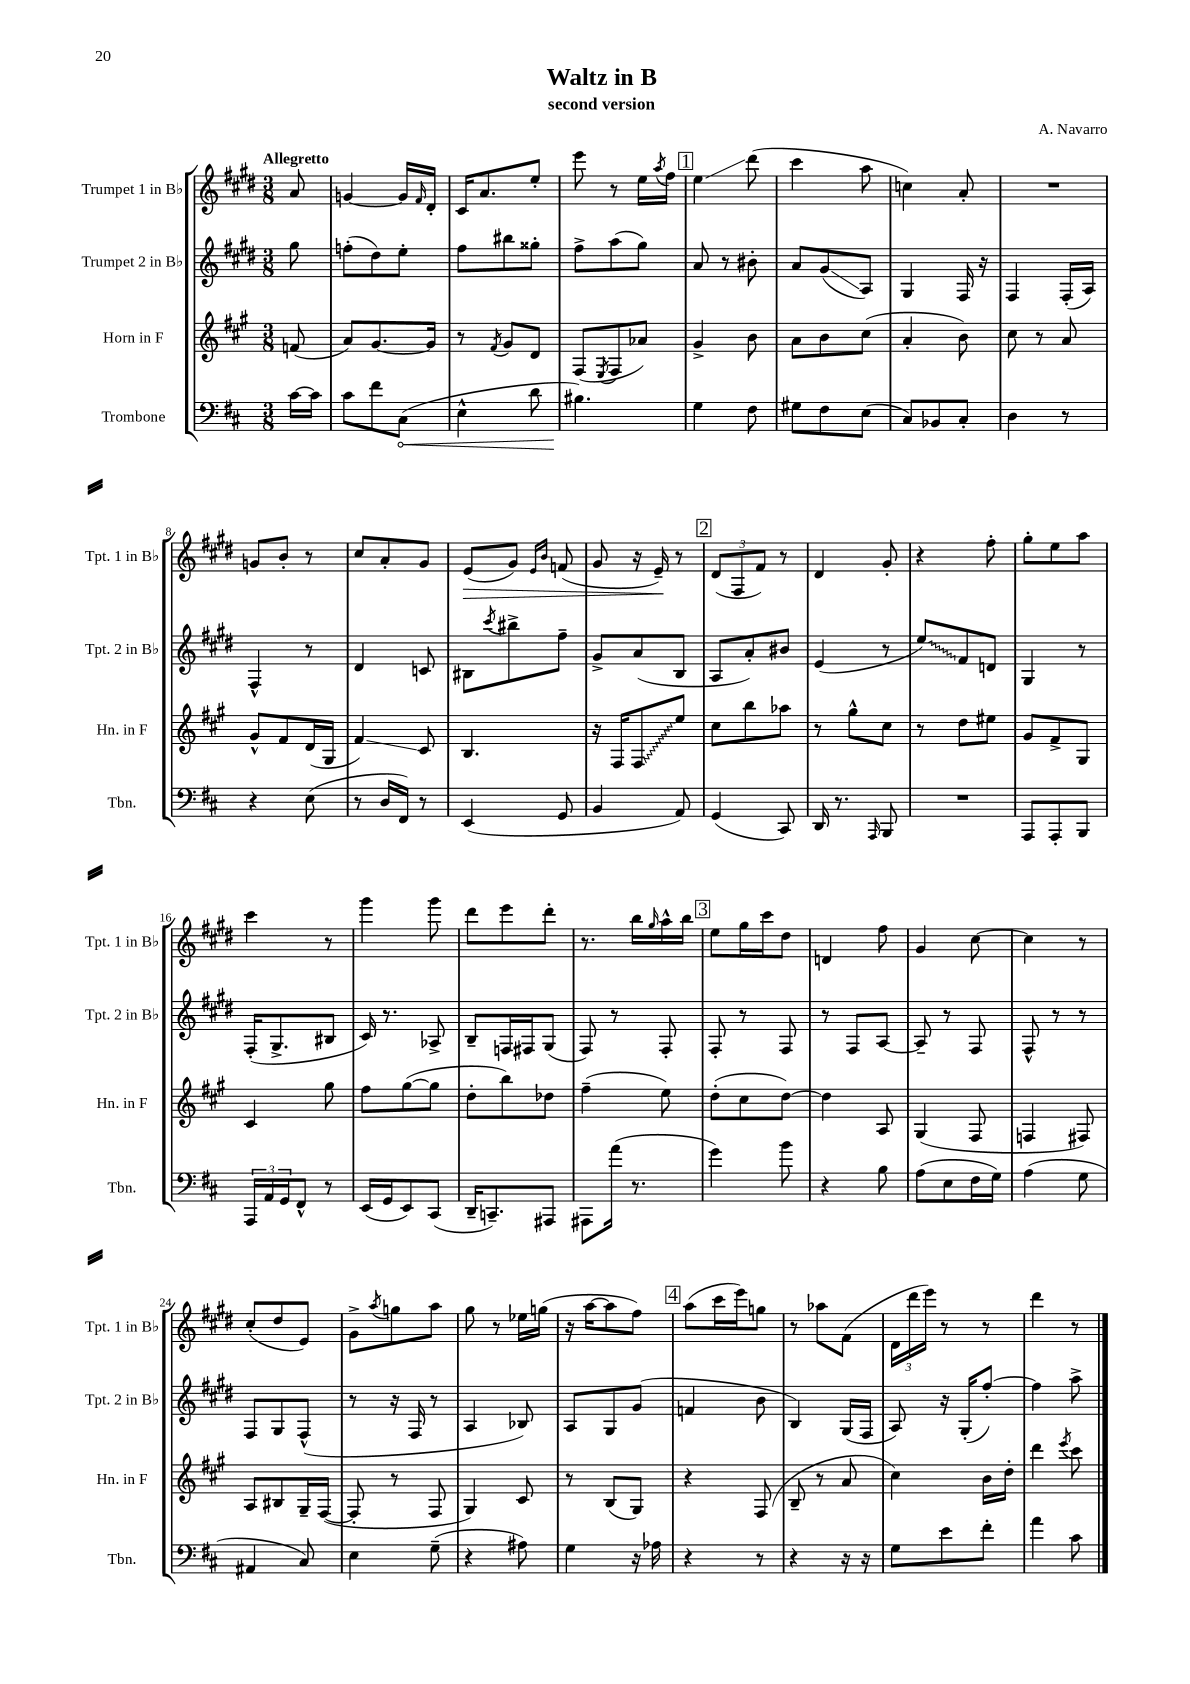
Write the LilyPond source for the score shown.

\header { title = "Waltz in B" composer = "A. Navarro" subtitle = "second version" }
<<
\new StaffGroup <<
\new Staff = "s0" \with { instrumentName = "Trumpet 1 in Bb" shortInstrumentName = "Tpt. 1 in Bb" } {
    \clef treble \key e \major \numericTimeSignature \time 3/8 \partial 8 \tempo "Allegretto"
    a'8 |
    g'4~ g'16 \grace { fis'16 } dis'16-. |
    cis'16 a'8. e''8-. |
    e'''8 r8 e''16 \acciaccatura { a''8 } fis''16 |
    \mark \markup { \box "1" } e''4\glissando dis'''8( |
    cis'''4 a''8 |
    c''4) a'8-. |
    R4. |
    g'8 b'8-. r8 |
    cis''8 a'8-. gis'8 |
    e'8\>( gis'8) \grace { e'16 b'16 } f'8( |
    gis'8 r16 e'16--\!) r8 |
    \mark \markup { \box "2" } \tuplet 3/2 { dis'8( fis8 fis'8) } r8 |
    dis'4 gis'8-. |
    r4 fis''8-. |
    gis''8-. e''8 a''8 |
    cis'''4 r8 |
    gis'''4 gis'''8 |
    dis'''8 e'''8 dis'''8-. |
    r8. b''16 \grace { gis''16 } a''16-^ b''16 |
    \mark \markup { \box "3" } e''8 gis''16 cis'''16 dis''8 |
    d'4 fis''8 |
    gis'4 cis''8~ |
    cis''4 r8 |
    cis''8-.( dis''8 e'8) |
    gis'8-> \acciaccatura { a''8 } g''8 a''8 |
    gis''8 r8 ees''16 g''16( |
    r16 a''16~ a''8 fis''8) |
    \mark \markup { \box "4" } a''8( cis'''16 e'''16) g''8 |
    r8 aes''8 fis'8( |
    \tuplet 3/2 { dis'16 dis'''16 e'''16) } r8 r8 |
    dis'''4 r8 \bar "|." |
}
\new Staff = "s1" \with { instrumentName = "Trumpet 2 in Bb" shortInstrumentName = "Tpt. 2 in Bb" } {
    \clef treble \key e \major \numericTimeSignature \time 3/8 \partial 8
    gis''8 |
    f''8-.( dis''8) e''8-. |
    fis''8 bis''8 gisis''8-. |
    fis''8-> a''8( gis''8) |
    \mark \markup { \box "1" } a'8 r8 bis'8-. |
    a'8 gis'8\glissando( a8) |
    gis4 fis16 r16 |
    fis4 fis16-.( a16) |
    fis4-^ r8 |
    dis'4 c'8 |
    bis8 \acciaccatura { cis'''8 } bis''8-> fis''8-- |
    gis'8-> a'8( b8 |
    \mark \markup { \box "2" } a8 a'8-.) bis'8 |
    e'4( r8 |
    \once \override Glissando.style = #'zigzag e''8\glissando) fis'8 d'8 |
    gis4 r8 |
    fis16-.( gis8.-> bis8 |
    cis'16) r8. aes8-> |
    b8-- f16 fis16 gis8( |
    fis8) r8 fis8-. |
    \mark \markup { \box "3" } fis8-. r8 fis8 |
    r8 fis8 a8~ |
    a8-- r8 fis8 |
    fis8-^ r8 r8 |
    fis8 gis8 fis8-^( |
    r8 r16 fis16 r8 |
    a4 bes8) |
    a8 gis8 gis'8( |
    \mark \markup { \box "4" } f'4 b'8 |
    b4) gis16( fis16 |
    a8) r16 gis16-.( fis''8~-.) |
    fis''4 a''8-> \bar "|." |
}
\new Staff = "s2" \with { instrumentName = "Horn in F" shortInstrumentName = "Hn. in F" } {
    \clef treble \key a \major \numericTimeSignature \time 3/8 \partial 8
    f'8( |
    a'8) gis'8.~ gis'16 |
    r8 \acciaccatura { fis'8 } gis'8 d'8 |
    fis8( \acciaccatura { e8 } fis8 aes'8) |
    \mark \markup { \box "1" } gis'4-> b'8 |
    a'8 b'8 cis''8( |
    a'4-. b'8) |
    cis''8 r8 a'8 |
    gis'8-^ fis'8 d'16( gis16 |
    fis'4\glissando) cis'8 |
    b4. |
    r16 fis16 \once \override Glissando.style = #'zigzag fis8\glissando e''8 |
    \mark \markup { \box "2" } cis''8 b''8 aes''8 |
    r8 gis''8-^ cis''8 |
    r8 d''8 eis''8 |
    gis'8 fis'8-> gis8 |
    cis'4 gis''8 |
    fis''8 gis''8~( gis''8 |
    d''8-. b''8) des''8 |
    fis''4--( e''8) |
    \mark \markup { \box "3" } d''8-.( cis''8 d''8~) |
    d''4 a8 |
    gis4( fis8 |
    f4 fis8) |
    a8 bis8 gis16-- fis16~( |
    fis8-. r8 fis8 |
    gis4) cis'8 |
    r8 b8( gis8) |
    \mark \markup { \box "4" } r4 fis8( |
    b8-- r8 a'8 |
    cis''4) b'16 d''16-. |
    d'''4 \acciaccatura { e'''8 } cis'''8 \bar "|." |
}
\new Staff = "s3" \with { instrumentName = "Trombone" shortInstrumentName = "Tbn." } {
    \clef bass \key d \major \numericTimeSignature \time 3/8 \partial 8
    cis'16~ cis'16 |
    cis'8 fis'8 \once \override Hairpin.circled-tip = ##t cis8\<( |
    e4-^ d'8 |
    bis4.\!) |
    \mark \markup { \box "1" } g4 fis8 |
    gis8 fis8 e8( |
    cis8) bes,8 cis8-. |
    d4 r8 |
    r4 e8( |
    r8 d16 fis,16) r8 |
    e,4( g,8 |
    b,4 a,8) |
    \mark \markup { \box "2" } g,4( cis,8) |
    d,16 r8. \grace { a,,16 } b,,8 |
    R4. |
    a,,8 a,,8-. b,,8 |
    \tuplet 3/2 { a,,16 a,16 g,16 } fis,8-^ r8 |
    e,16( g,16 e,8) cis,8( |
    d,16-- c,8.--) ais,,8 |
    ais,,8 a'16( r8. |
    \mark \markup { \box "3" } g'4) b'8 |
    r4 b8 |
    a8( e8 fis16 g16) |
    a4( g8 |
    ais,4 cis8) |
    e4 g8--( |
    r4 ais8) |
    g4 r16 aes16 |
    \mark \markup { \box "4" } r4 r8 |
    r4 r16 r16 |
    g8 e'8 fis'8-. |
    a'4 cis'8 \bar "|." |
}
>>
>>
